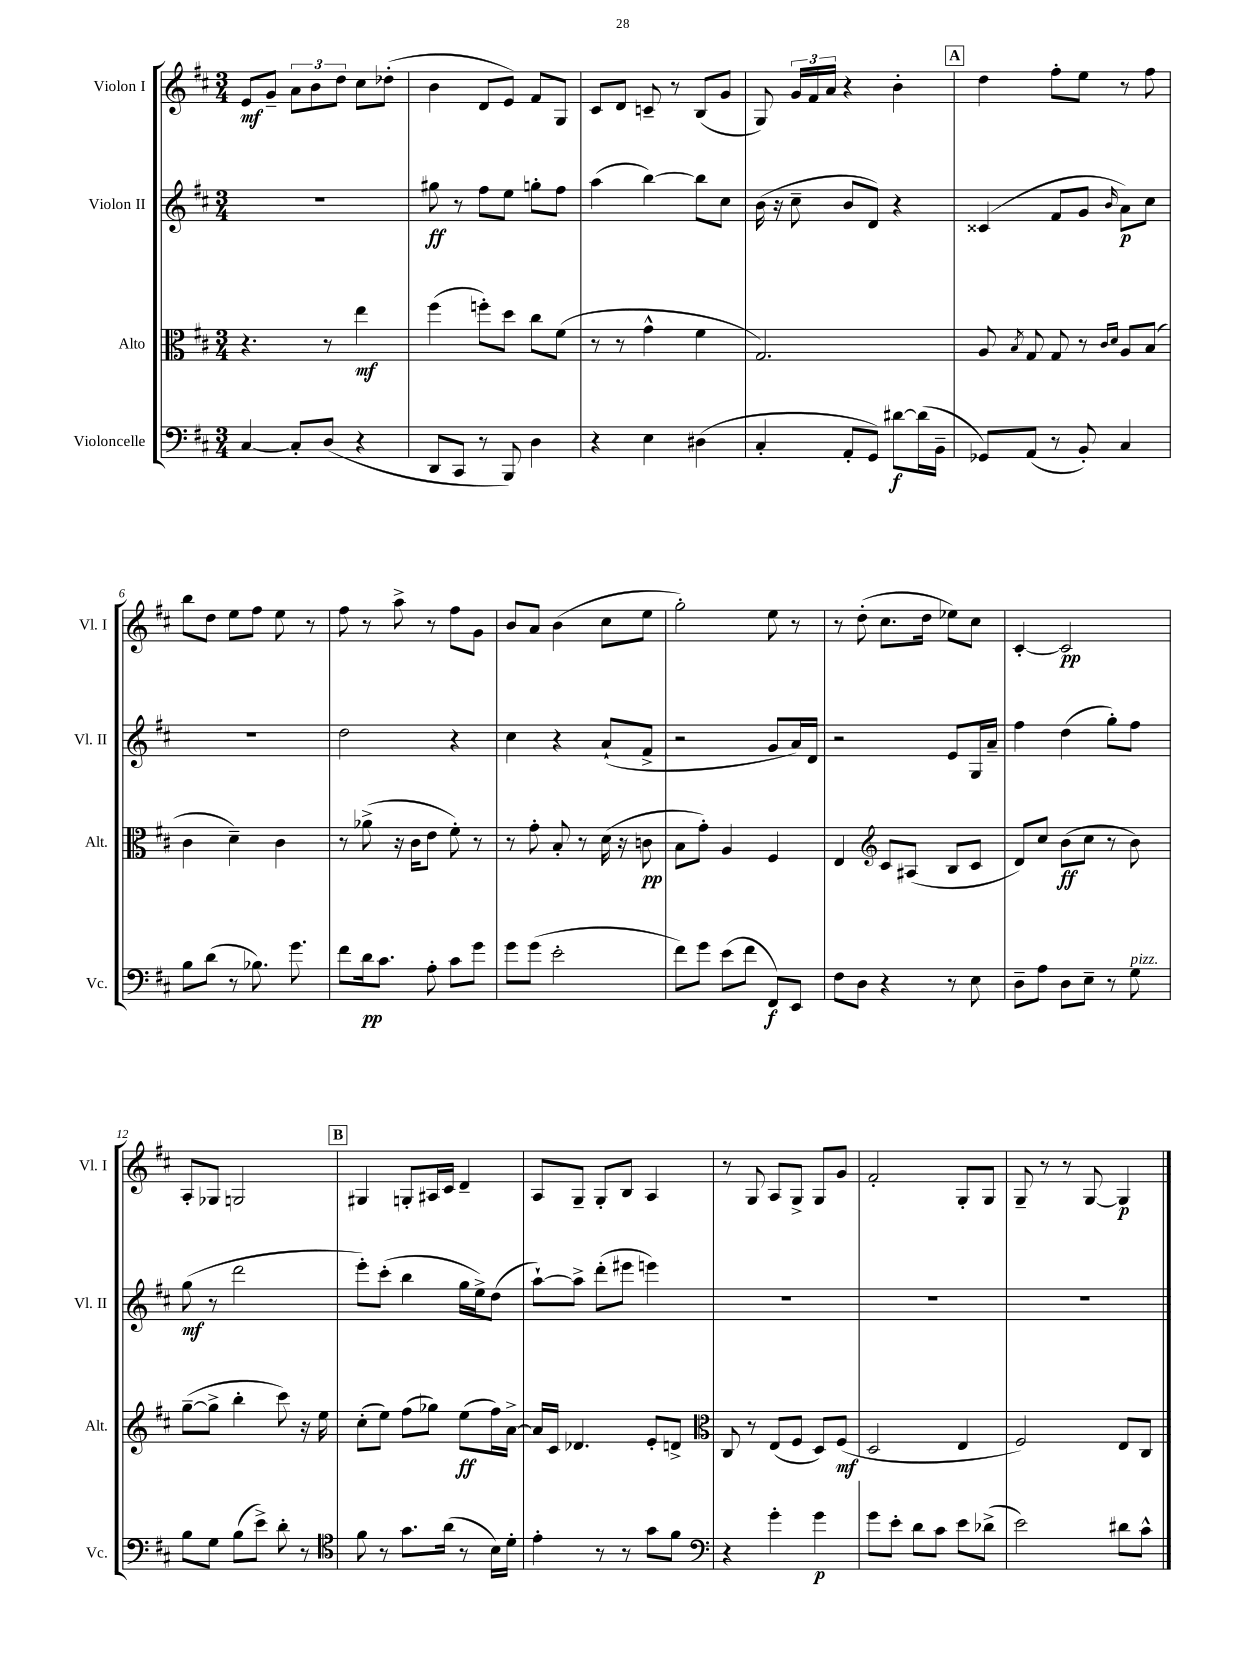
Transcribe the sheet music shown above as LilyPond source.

<<
\new StaffGroup <<
\new Staff = "s0" \with { instrumentName = "Violon I" shortInstrumentName = "Vl. I" } {
    \clef treble \key d \major \numericTimeSignature \time 3/4
    \autoBeamOff e'8[\mf g'8]-- \tuplet 3/2 { a'8[ b'8 d''8] } cis''8[ des''8]-.( |
    b'4 d'8[ e'8]) fis'8[ g8] |
    cis'8[ d'8] c'8-- r8 b8[( g'8] |
    g8) \tuplet 3/2 { g'16[ fis'16 a'16] } r4 b'4-. |
    \mark \markup { \box "A" } d''4 fis''8[-. e''8] r8 fis''8 |
    b''8[ d''8] e''8[ fis''8] e''8 r8 |
    fis''8 r8 a''8-> r8 fis''8[ g'8] |
    b'8[ a'8] b'4( cis''8[ e''8] |
    g''2-.) e''8 r8 |
    r8 d''8-.( cis''8.[ d''16] ees''8[) cis''8] |
    cis'4~-. cis'2\pp |
    a8[-. ges8] g2 |
    \mark \markup { \box "B" } gis4 g8[-. ais16 cis'16] d'4-- |
    a8[ g8]-- g8[-. b8] a4 |
    r8 g8 a8[ g8]-> g8[ g'8] |
    fis'2-. g8[-. g8] |
    g8-- r8 r8 g8~ g4\p \bar "|." |
}
\new Staff = "s1" \with { instrumentName = "Violon II" shortInstrumentName = "Vl. II" } {
    \clef treble \key d \major \numericTimeSignature \time 3/4
    \autoBeamOff R2. |
    gis''8\ff r8 fis''8[ e''8] g''8[-. fis''8] |
    a''4( b''4~) b''8[ cis''8] |
    b'16( r16 cis''8-- b'8[ d'8]) r4 |
    \mark \markup { \box "A" } cisis'4( fis'8[ g'8] \grace { b'16 } a'8[\p) cis''8] |
    R2. |
    d''2 r4 |
    cis''4 r4 a'8[-!( fis'8]-> |
    r2 g'8[ a'16) d'16] |
    r2 e'8[ g16 a'16]-- |
    fis''4 d''4( g''8[-.) fis''8] |
    g''8\mf( r8 d'''2 |
    \mark \markup { \box "B" } e'''8[-.) cis'''8]-.( b''4 g''16[ e''16->) d''8]( |
    a''8[~-!) a''8]-> d'''8[-.( eis'''8] e'''4) |
    R2. |
    R2. |
    R2. \bar "|." |
}
\new Staff = "s2" \with { instrumentName = "Alto" shortInstrumentName = "Alt." } {
    \clef alto \key d \major \numericTimeSignature \time 3/4
    \autoBeamOff r4. r8 e''4\mf |
    fis''4( f''8[-.) d''8] cis''8[ fis'8]( |
    r8 r8 g'4-^ fis'4 |
    g2.) |
    \mark \markup { \box "A" } a8 \acciaccatura { b8 } g8 g8 r8 \grace { cis'16[ d'16] } a8[ b8]( |
    cis'4 d'4--) cis'4 |
    r8 aes'8->( r16 cis'16[ e'8] fis'8-.) r8 |
    r8 g'8-. b8-. r8 d'16( r16 c'8\pp |
    b8[ g'8]-.) a4 fis4 |
    e4 \clef treble cis'8[ ais8]( b8[ cis'8] |
    d'8[) cis''8] b'8[\ff( cis''8] r8 b'8) |
    g''8[~--( g''8]-> b''4-. cis'''8) r16 e''16 |
    \mark \markup { \box "B" } cis''8[-.( e''8]) fis''8[( ges''8]) e''8[\ff( fis''16) a'16]~-> |
    a'16[ cis'16] des'4. e'8[-. d'8]-> |
    \clef alto cis8 r8 e8[( fis8] d8[) fis8]\mf( |
    d2 e4 |
    fis2) e8[ cis8] \bar "|." |
}
\new Staff = "s3" \with { instrumentName = "Violoncelle" shortInstrumentName = "Vc." } {
    \clef bass \key d \major \numericTimeSignature \time 3/4
    \autoBeamOff cis4~ cis8[-. d8]( r4 |
    d,8[ cis,8] r8 b,,8) d4 |
    r4 e4 dis4( |
    cis4-. a,8[-. g,8]) dis'8[~\f dis'16( b,16]-- |
    \mark \markup { \box "A" } ges,8[) a,8]( r8 b,8-.) cis4 |
    b8[ d'8]( r8 bes8.) g'8. |
    fis'8[ d'16\pp cis'8.] a8-. cis'8[ g'8] |
    g'8[ g'8]( e'2-. |
    fis'8[) g'8] e'8[( fis'8] fis,8[\f) e,8] |
    fis8[ d8] r4 r8 e8 |
    d8[-- a8] d8[ e8]-- r8 g8^\markup { \italic "pizz." } |
    b8[ g8] b8[( e'8]->) d'8-. r8 |
    \mark \markup { \box "B" } \clef tenor fis'8 r8 g'8.[ a'16]( r8 b16[) d'16]-. |
    e'4-. r8 r8 g'8[ fis'8] |
    \clef bass r4 g'4-. g'4\p |
    g'8[ e'8]-. d'8[ cis'8] e'8[ des'8]->( |
    e'2) dis'8[ cis'8]-^ \bar "|." |
}
>>
>>
